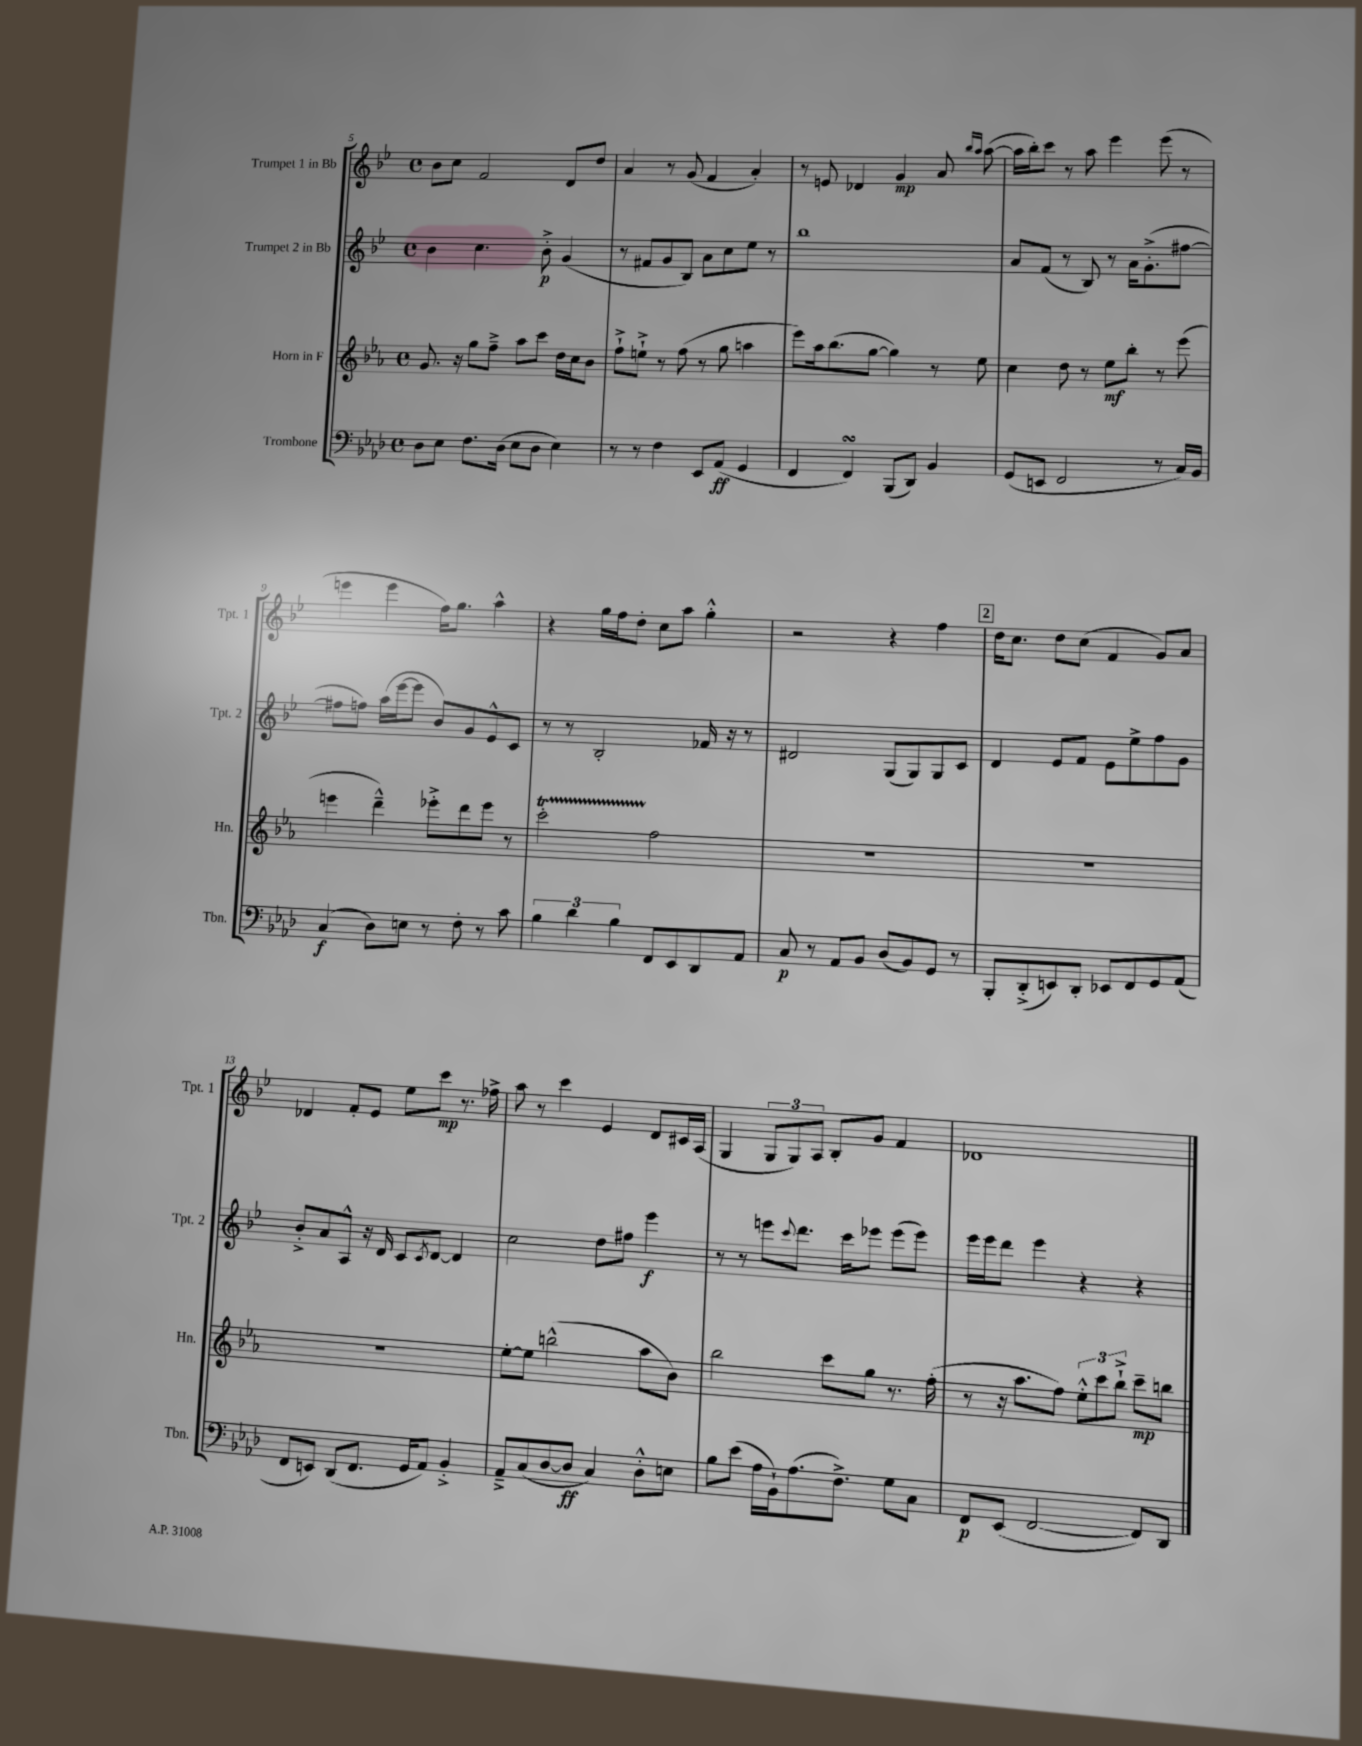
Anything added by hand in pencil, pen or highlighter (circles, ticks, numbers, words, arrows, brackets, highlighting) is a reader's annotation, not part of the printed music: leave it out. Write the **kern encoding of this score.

**kern	**kern	**kern	**kern
*staff4	*staff3	*staff2	*staff1
*clefF4	*clefG2	*clefG2	*clefG2
*k[b-e-a-d-]	*k[b-e-a-]	*k[b-e-]	*k[b-e-]
*M4/4	*M4/4	*M4/4	*M4/4
*met(c)	*met(c)	*met(c)	*met(c)
8D-\L	8.g/	4b-\	8b-\L
8E-\J	.	.	8cc\J
.	16r	.	.
8.F\L	8gg\L	4.cc\	2f/
.	8ff~^\J	.	.
(16D-\Jk	.	.	.
8E-\L	8aa-\L	.	.
8D-\J	8ccc\J	8b-'^\	.
4E-\)	16dd\LL	(4g/	8d/L
.	16cc\J	.	.
.	8b-\J	.	8dd/J
=	=	=	=
8r	8ff`^\L	8r	4a/
8r	8ee`^\J	8f#/L	.
4F\	8r	8g/	8r
.	(8ff\	8B-/J)	(8g/
8EE-/L	8r	8a\L	4f/
(8AA-/J	8gg\	8cc\	.
4GG/	4aa\	8ee-\J	4a'/)
.	.	8r	.
=	=	=	=
4FF/	8eee-\L)	1bb-	8r
.	16aa-\k	.	8e/
.	(8.bb-\	.	.
4FF/)	.	.	4d-/
.	[8gg\J	.	.
(8BBB-/L	4gg\])	.	4g/
8DD-/J)	.	.	.
4BB-/	8r	.	8a/
.	.	.	16qqbb-/LL
.	.	.	16qqaa/JJ
.	8ee-\	.	([8aa\
=	=	=	=
(8GG/L	4cc\	8a/L	16aa\]LL
.	.	.	16bb-'\J)
8EE/J	.	(8f/J	8ccc\J
2FF/	8dd\	8r	8r
.	8r	8B-/)	8aa\
.	8ee-\L	8r	4eee-\
.	8bb-'\J	16a\LK	.
.	.	(8.g'^\	.
8r	8r	.	(8eee-\
16C/LL)	(8eee-\	[8ff#\J	8r
16BB-/JJ	.	.	.
=	=	=	=
(4C/	4eee\	8ff#\]L	4eee\
.	.	8ff\J)	.
8D-\L)	4ddd~^^\)	(16aa\LL	4eee\
.	.	[16eee-\J	.
8E\J	.	8eee-\]J	.
8r	8eee-'^\L	8b-/L)	16ff\LK)
.	.	.	8.gg\J
8F'\	8ddd\	8g/	.
8r	8eee-\J	8e-^^/	4aa^^\
8c\	8r	8c/J	.
=	=	=	=
6B-\	2ccc'\	8r	4r
.	.	8r	.
6d-\	.	.	.
.	.	2B-'/	16gg\LL
.	.	.	16ff\J
6B-\	.	.	.
.	.	.	8dd'\J
8FF/L	2ff\	.	8cc\L
8EE-/	.	.	8aa\J
8DD-/	.	16f-/	4gg'^^\
.	.	16r	.
8AA-/J	.	8r	.
=	=	=	=
8C/	1r	2d#/	2r
8r	.	.	.
8AA-/L	.	.	.
8BB-/J	.	.	.
(8D-/L	.	(8G/L	4r
8BB-/)	.	8G/)	.
8GG/J	.	8G/	4ff\
8r	.	8c/J	.
=	=	=	=
8BBB-'/L	1r	4d/	16dd\LK
.	.	.	8.cc\J
(8DD-'^/	.	.	.
8EE/)	.	8e-/L	8dd\L
8DD-'/J	.	8f/J	(8cc\J
8EE-/L	.	8e-\L	4f/
8FF/	.	8ee-^\	.
8GG/	.	8ff\	8g/L)
(8AA-/J	.	8g\J	8a/J
=	=	=	=
8FF/L	1r	8b-'^/L	4d-/
8EE/J)	.	8a/	.
(8DD-/L	.	8A^^/J	8f'/L
8.FF/J	.	16r	8e-/J
.	.	16d/	.
.	.	8c/L	8ee-\L
16GG/LK	.	.	.
.	.	8qc/	.
8AA-/J)	.	[8d/J	8ccc\J
4BB-'^/	.	4d/]	8.r
.	.	.	16ff-^\
=	=	=	=
8AA-~^/L	[8ee-'\L	2cc\	8aa\
(8C/	8ee-\]J	.	8r
[8D-/	(2bb^^\	.	4ccc\
8D-/]J	.	.	.
4C/)	.	8dd\L	4e-/
.	.	8ff#\J	.
8D-'^^\L	8aa-\L	4eee-\	8d/L
8E\J	8b-\J)	.	16c#/L
.	.	.	(16A/JJ
=	=	=	=
8B-\L	2bb-\	8r	4G/
(8e-\J	.	8r	.
16A-\LL	.	8eee\L	12G/L
16BB-`\J)	.	.	.
.	.	.	12G/)
.	.	8qqccc/	.
(8.A-\	.	8.ddd\J	.
.	.	.	12A/J
.	8ccc\L	.	8B-'/L
8.F^\J)	.	16ccc\LK	.
.	8gg\J	8eee-\J	8g/J
8G\L	8.r	(8eee-\L	4f/
8C\J	.	8eee-\J)	.
.	(16ff'\	.	.
=	=	=	=
8FF/L	8r	16eee-\LL	1d-
.	.	16eee-\J	.
(8EE-/J	16r	8ddd\J	.
.	8.aa-\L	.	.
[2FF/	.	4eee-\	.
.	8ff\J)	.	.
.	12ee-'^^\L	4r	.
.	12ccc\	.	.
.	12bb-`^\J	.	.
8FF/]L)	8ccc~\L	4r	.
8DD-/J	8bb\J	.	.
==	==	==	==
*-	*-	*-	*-
